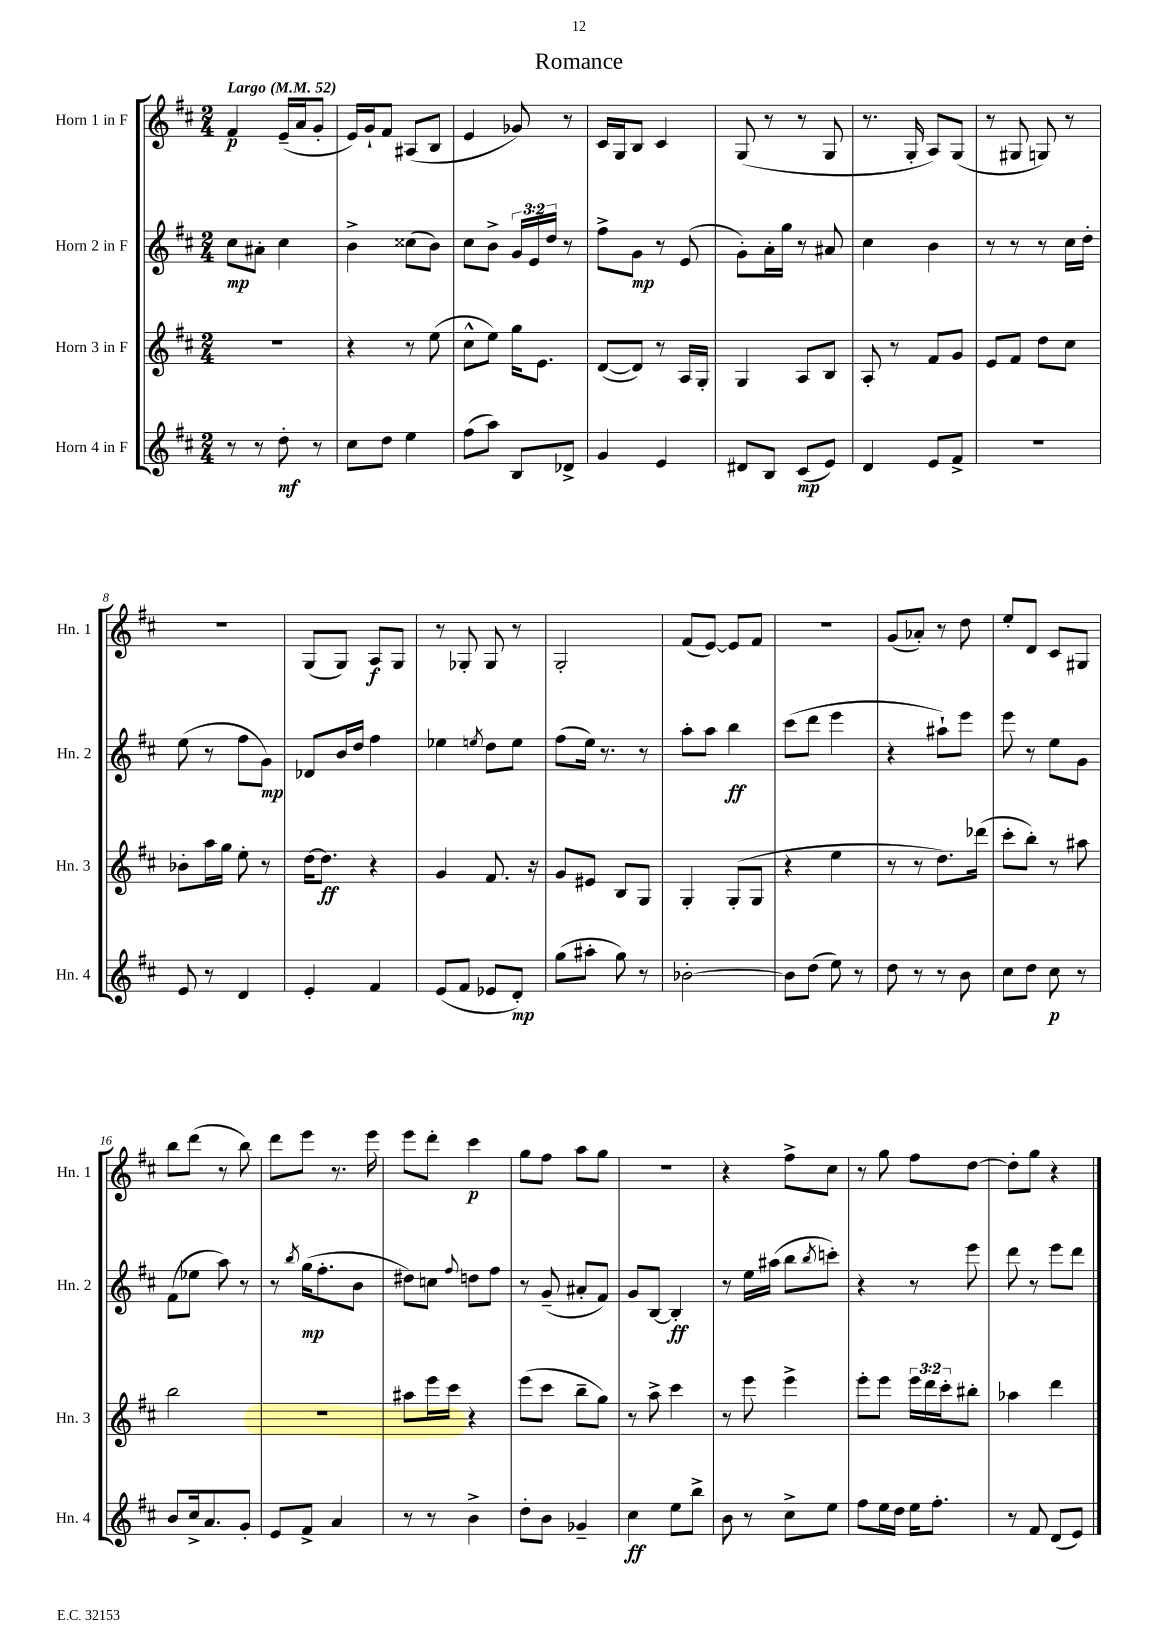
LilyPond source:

\header { title = "Romance" }
<<
\new StaffGroup <<
\new Staff = "s0" \with { instrumentName = "Horn 1 in F" shortInstrumentName = "Hn. 1" } {
    \clef treble \key d \major \numericTimeSignature \time 2/4 \tempo "Largo" 4 = 52
    fis'4\p e'16--( a'16 g'8-. |
    e'16) g'16-! fis'8 ais8( b8 |
    e'4 ges'8) r8 |
    cis'16 g16 b8 cis'4 |
    g8( r8 r8 g8 |
    r8. g16-. a8) g8( |
    r8 gis8 g8) r8 |
    R2 |
    g8( g8) a8\f g8 |
    r8 ges8-. ges8 r8 |
    g2-. |
    fis'8( e'8~) e'8 fis'8 |
    r2 |
    g'8( aes'8-.) r8 d''8 |
    e''8-. d'8 cis'8 gis8 |
    b''8 d'''8( r8 b''8) |
    d'''8 e'''8 r8. e'''16 |
    e'''8 d'''8-. cis'''4\p |
    g''8 fis''8 a''8 g''8 |
    R2 |
    r4 fis''8-> cis''8 |
    r8 g''8 fis''8 d''8~ |
    d''8-. g''8 r4 \bar "|." |
}
\new Staff = "s1" \with { instrumentName = "Horn 2 in F" shortInstrumentName = "Hn. 2" } {
    \clef treble \key d \major \numericTimeSignature \time 2/4 \override Staff.TupletNumber.text = #tuplet-number::calc-fraction-text
    cis''8\mp ais'8-. cis''4 |
    b'4-> cisis''8( b'8) |
    cis''8 b'8-> \tuplet 3/2 { g'16 e'16 d''16 } r8 |
    fis''8-> g'8\mp r8 e'8( |
    g'8-.) a'16-. g''16 r8 ais'8 |
    cis''4 b'4 |
    r8 r8 r8 cis''16 d''16-. |
    e''8( r8 fis''8 g'8\mp) |
    des'8 b'16 d''16 fis''4 |
    ees''4 \acciaccatura { e''8 } d''8 e''8 |
    fis''8( e''16) r8. r8 |
    a''8-. a''8 b''4\ff |
    cis'''8( d'''8 e'''4 |
    r4 ais''8-!) e'''8 |
    e'''8 r8 e''8 g'8 |
    fis'8( ees''8 a''8) r8 |
    r8 \acciaccatura { b''8 } g''16\mp( fis''8.-. b'8 |
    dis''8) c''8 \appoggiatura { fis''8 } d''8 fis''8 |
    r8 g'8--( ais'8-. fis'8) |
    g'8 b8~ b4-.\ff |
    r8 e''16 ais''16( b''8 \acciaccatura { b''8 } c'''8-.) |
    r4 r8 e'''8 |
    d'''8 r8 e'''8 d'''8 \bar "|." |
}
\new Staff = "s2" \with { instrumentName = "Horn 3 in F" shortInstrumentName = "Hn. 3" } {
    \clef treble \key d \major \numericTimeSignature \time 2/4 \override Staff.TupletNumber.text = #tuplet-number::calc-fraction-text
    r2 |
    r4 r8 e''8( |
    cis''8-^ e''8) g''16 e'8. |
    d'8~( d'8) r8 a16 g16-. |
    g4 a8 b8 |
    a8-. r8 fis'8 g'8 |
    e'8 fis'8 d''8 cis''8 |
    bes'8-. a''16 g''16 e''8-. r8 |
    d''16~ d''8.\ff r4 |
    g'4 fis'8. r16 |
    g'8 eis'8 b8 g8 |
    g4-. g8-.( g8 |
    r4 e''4 |
    r8 r8 d''8.) des'''16( |
    cis'''8-. b''8-.) r8 ais''8 |
    b''2 |
    R2 |
    ais''8 e'''16 cis'''16 r4 |
    e'''8( cis'''8 b''8-- g''8) |
    r8 a''8-> cis'''4 |
    r8 e'''8 e'''4-> |
    e'''8-. e'''8 \tuplet 3/2 { e'''16 d'''16 cis'''16-. } bis''8-. |
    aes''4 d'''4 \bar "|." |
}
\new Staff = "s3" \with { instrumentName = "Horn 4 in F" shortInstrumentName = "Hn. 4" } {
    \clef treble \key d \major \numericTimeSignature \time 2/4
    r8 r8 d''8-.\mf r8 |
    cis''8 d''8 e''4 |
    fis''8( a''8) b8 des'8-> |
    g'4 e'4 |
    dis'8 b8 cis'8\mp( e'8) |
    d'4 e'8 fis'8-> |
    R2 |
    e'8 r8 d'4 |
    e'4-. fis'4 |
    e'8( fis'8 ees'8 d'8-.\mp) |
    g''8( ais''8-. g''8) r8 |
    bes'2~-. |
    bes'8 d''8( e''8) r8 |
    d''8 r8 r8 b'8 |
    cis''8 d''8 cis''8\p r8 |
    b'8 cis''16-> a'8. g'8-. |
    e'8 fis'8-> a'4 |
    r8 r8 b'4-> |
    d''8-. b'8 ges'4-- |
    cis''4\ff e''8 b''8-> |
    b'8 r8 cis''8-> e''8 |
    fis''8 e''16 d''16 e''16 fis''8.-. |
    r8 fis'8 d'8( e'8) \bar "|." |
}
>>
>>
